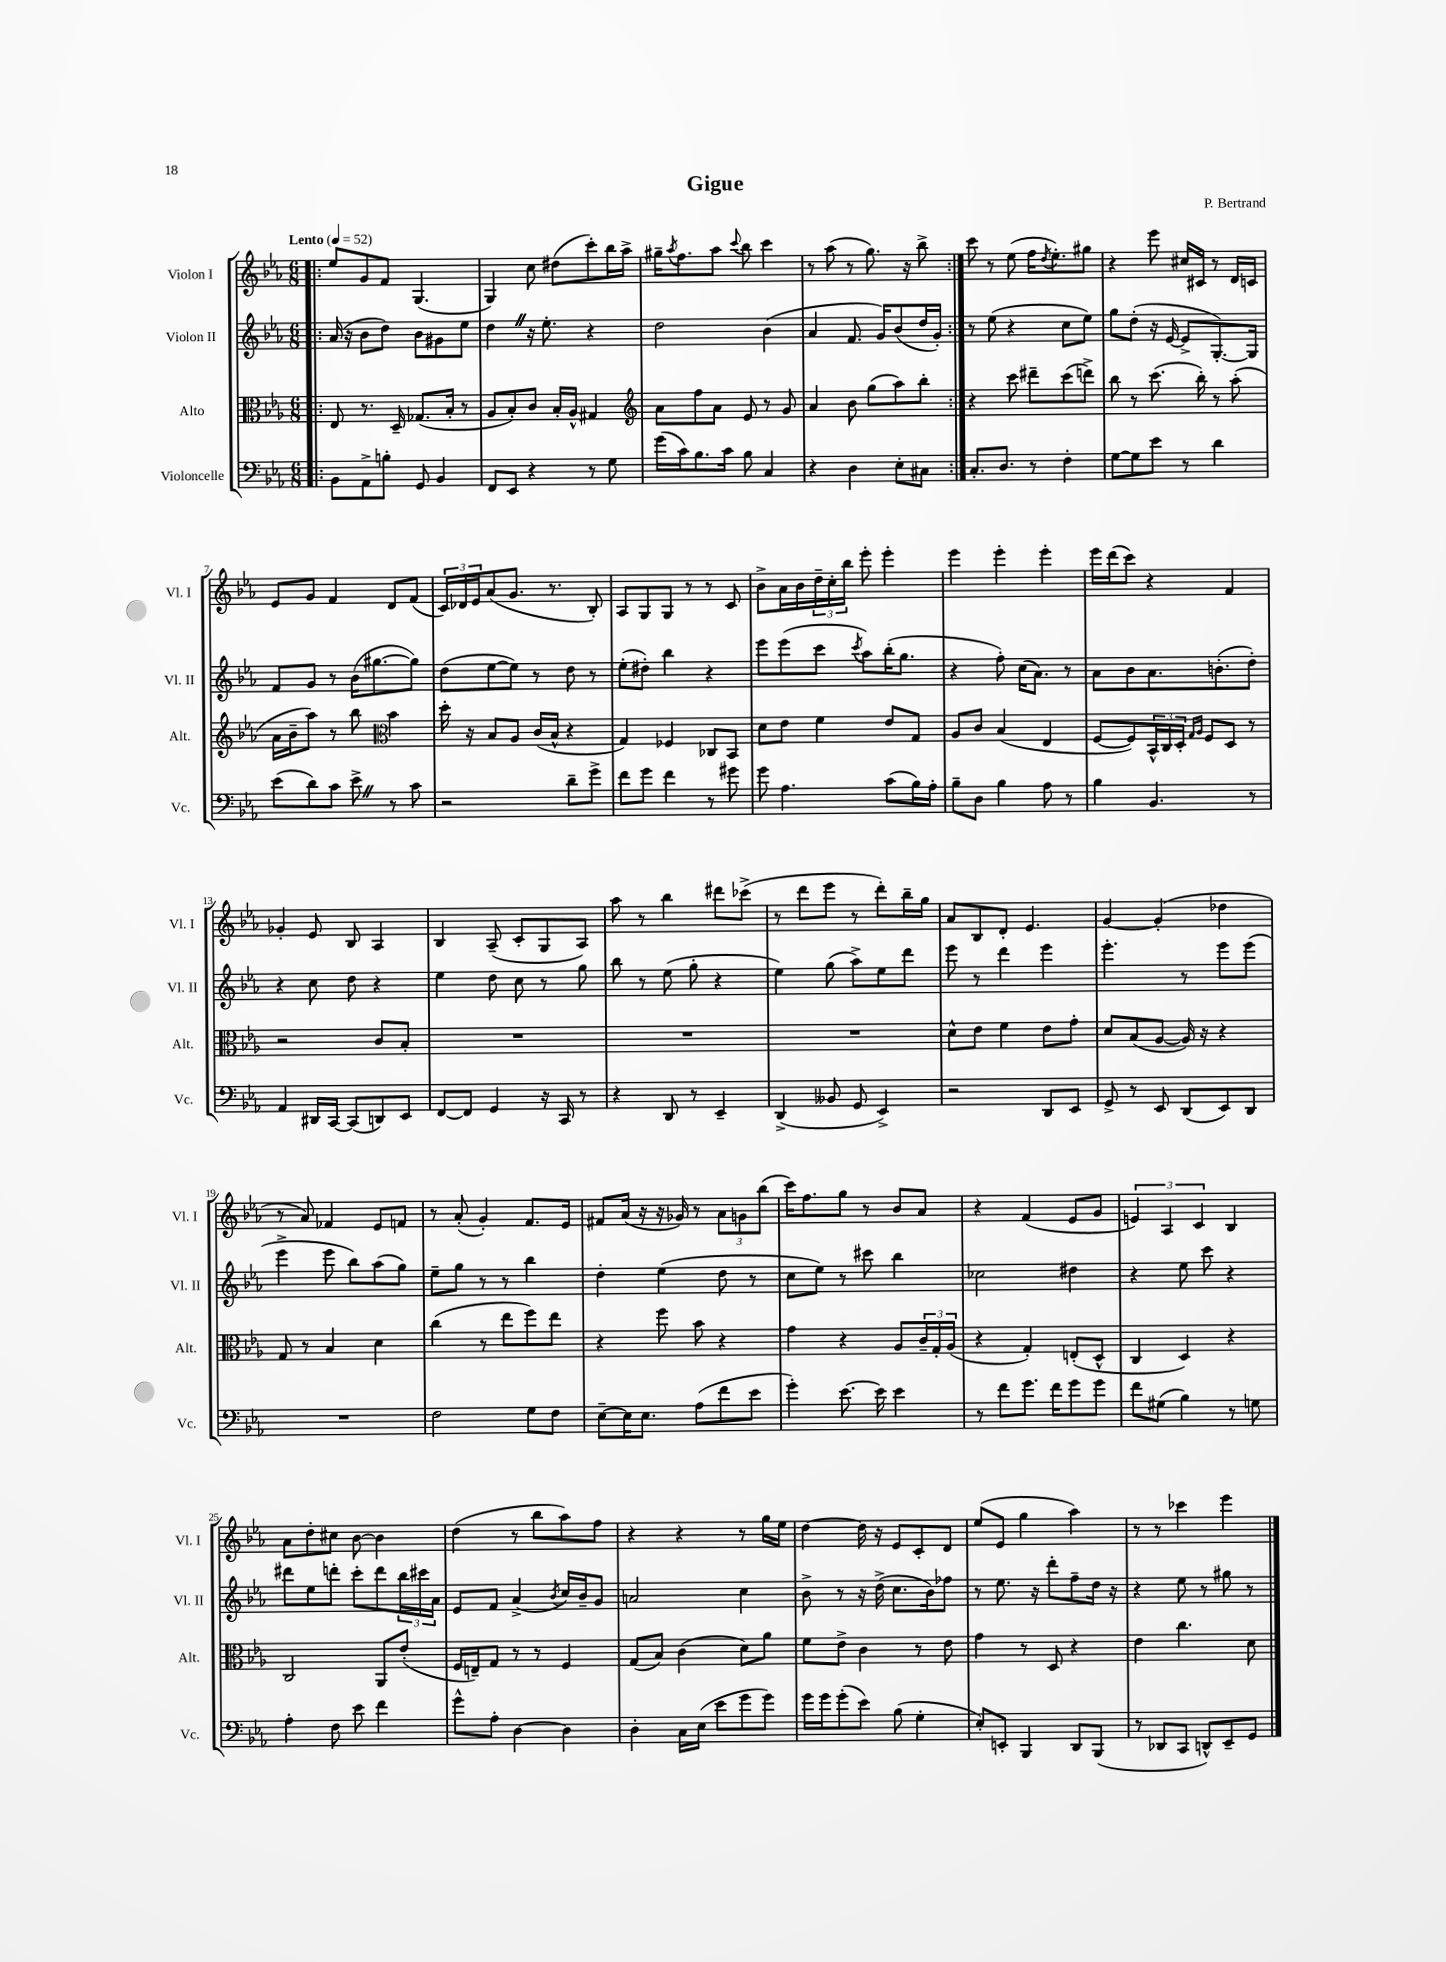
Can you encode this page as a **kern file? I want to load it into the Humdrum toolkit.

**kern	**kern	**kern	**kern
*part4	*part3	*part2	*part1
*staff4	*staff3	*staff2	*staff1
*I"Violoncelle	*I"Alto	*I"Violon II	*I"Violon I
*I'Vc.	*I'Alt.	*I'Vl. II	*I'Vl. I
*clefF4	*clefC3	*clefG2	*clefG2
*k[b-e-a-]	*k[b-e-a-]	*k[b-e-a-]	*k[b-e-a-]
*M6/8	*M6/8	*M6/8	*M6/8
*MM52	*MM52	*MM52	*MM52
=1!|:	=1!|:	=1!|:	=1!|:
!	!	!	!LO:TX:a:B:t=Lento
8BB-\L	8E-/	(16a-/	8ee-/L
.	.	16r	.
8AA-^\	8.r	8b-\L	8g/
8Bn'\J	.	8dd\J)	8f/J
.	16D~/	.	.
8GG/	(8.G-X/L	8b-\L	(4.G/
4BB-/	.	8g#X\	.
.	16B-'/Jk	.	.
.	8r	8ee-\J	.
=2	=2	=2	=2
8FF/L	8A-/L	4ddZ\	4G/)
8EE-/J	8B-'/)	.	.
4r	8c/J	16r	8cc\
.	.	8.ee-'\	.
.	16B-'/LL	.	(8dd#X\L
.	16A-^^/JJ	.	.
8r	4G#X/	4r	8ccc'\)
8G\	.	.	16bb-\L
.	.	.	16aa-^\JJ
=3	=3	=3	=3
*	*clefG2	*	*
(16g\LL	8a-\L	2dd\	16gg#X~\KL
.	.	.	8qaa-/
16c\J)	.	.	8.ff\
8.B-\	8ff\	.	.
.	8a-\J	.	8aa-\J
16c\Jk	.	.	.
.	.	.	8qqccc/
8B-\	8e-/	.	8bb-\
4C/	8r	(4b-\	4ccc\
.	8g/	.	.
=4	=4	=4	=4
4r	4a-/	4a-/	8r
.	.	.	(8aa-\
4D\	8b-\	8.f/	8r
.	(8gg\L	.	8.gg\)
.	.	16g/KL)	.
8E-'\L	8aa-\)	(8b-/	.
.	.	.	16r
8C#X\J	8bb-'\J	16dd/L	8bb-^\
.	.	16g'/JJ)	.
=5:|!	=5:|!	=5:|!	=5:|!
8.C'/L	4r	8r	8ccc\
.	.	(8ee-\	8r
8.D/J	.	.	.
.	8ccc\	4r	(8ee-\
8r	8ddd#X~\L	.	16ff\KL
.	.	.	8qdd/
.	.	.	8.ee-'\)
4F'\	(8ccc\	8cc\L	.
.	8dddn^\J)	8ee-\J)	8gg#X\J
=6	=6	=6	=6
[8G\L	8bb-\	8gg\L	4r
8G\]	8r	(8dd'\J	.
8e-\J	(8.ccc\	16r	8eee-\
.	.	[16e-/	.
8r	.	8e-^/L]	16cc#X/LL
.	16bb-'\)	.	16c#X/JJ
4d\	8r	[8.G'/)	8r
.	(8aa-'\	.	16d/LL
.	.	16G/Jk]	16cn/JJ
!!LO:LB:g=z
=7	=7	=7	=7
(8e-\L	16a-\LL	8f/L	8e-/L
.	16b-~\J	.	.
8d\)	8aa-\J)	8g/J	8g/J
8c\J	8r	8r	4f/
8e-^Z\	8bb-\	(16b-\KL	.
.	.	[8.gg#X\	.
*	*clefC3	*	*
8r	4b-\	.	8d/L
8c\	.	8gg#\J])	(8f/J
=8	=8	=8	=8
2r	16dd'\	(8dd\L	24c/LL)
.	.	.	24d-X/
.	16r	.	.
.	.	.	24e-/J
.	8B-/L	[8ee-\	(8a-/
.	8A-/J	8ee-\J])	8.g/J
.	(16c/LL	8r	.
.	16B-^^/JJ	.	8.r
8d~\L	4r	8dd\	.
8g^\J	.	8r	8B-'/)
=9	=9	=9	=9
8f\L	4G/)	(8ee-'\L	8A-/L
8g\J	.	8dd#X'\J)	8G/
4f\	4F-X/	4bb-\	8G/J
.	.	.	8r
8r	8C-X/L	4r	8r
8g#X\	8BB-/J	.	8c/
=10	=10	=10	=10
8g\	8d\L	8eee-\L	8b-^\L
4.A-\	8e-\J	(8eee-\	16a-\L
.	.	.	16b-\
.	4f\	8ccc\J	24dd~\
.	.	.	24cc'\
.	.	.	24bb-\JJ
.	.	8qccc/	.
.	.	8aa-\L)	8eee-'\
(8c\L	8e-/L	(16bb-'\K	4eee-'\
.	.	8.gg\J	.
16B-\L)	8G/J	.	.
16A-'\JJ	.	.	.
=11	=11	=11	=11
8B-~\L	8A-/L	4r	4eee-\
8D\J	8c/J	.	.
4B-\	(4B-/	8ff'\)	4eee-'\
.	.	(16cc\KL	.
.	.	8.a-\J)	.
8A-\	4E-/	.	4eee-'\
8r	.	8r	.
=12	=12	=12	=12
4B-\	[8F/L	8a-\L	16eee-\LL
.	.	.	(16ddd\J
.	8F/])	8b-\	8ccc\J)
4.BB-/	24BB-^^/L	8.a-\	4r
.	24C/	.	.
.	24D'/JJ	.	.
.	16qqG/LL	.	.
.	16qqA-/JJ	.	.
.	8F/L	.	.
.	.	(8.bn'\	.
.	8D/J	.	4f/
8r	8r	8dd'\J)	.
!!LO:LB:g=z
=13	=13	=13	=13
4AA-/	2r	4r	4g-X'/
16DD#X/LL	.	8cc\	8e-/
[16CC/JJ	.	.	.
(8CC/L]	.	8dd\	8B-/
8DDn/)	8c/L	4r	4A-/
8EE-/J	8B-'/J	.	.
=14	=14	=14	=14
[8FF/L	2.r	4ee-\	4B-/
8FF/J]	.	.	.
4GG/	.	8dd\	(8A-~/
.	.	8cc\	8c'/L
16r	.	8r	8G/
16CC/	.	.	.
8r	.	8gg\	8A-/J)
=15	=15	=15	=15
4r	2.r	8bb-\	8aa-\
.	.	8r	8r
8DD/	.	(8ee-\	4bb-\
8r	.	8gg'\	.
4EE-~/	.	4r	8ddd#X\L
.	.	.	(8ccc-X^\J
=16	=16	=16	=16
(4DD^/	2.r	4ee-\)	8r
.	.	.	8ddd\L
8BB--X/	.	(8gg\	8eee-\J
8GG/	.	8aa-^\L)	8r
4EE-^/)	.	8ee-\	8ddd'\L)
.	.	8ddd\J	16bb-~\L
.	.	.	16gg\JJ
=17	=17	=17	=17
2r	8d^^\L	8eee-\	8a-/L
.	8e-\J	8r	8B-/
.	4f\	4ddd\	8d'/J
.	.	.	4.e-/
8DD/L	8e-\L	4eee-\	.
8EE-/J	8g'\J	.	.
=18	=18	=18	=18
8GG^/	8d/L	4.eee-'\	[4g/
8r	(8B-/	.	.
8EE-/	[8A-/J	.	(4g'/]
(8DD/L	16A-/])	8r	.
.	16r	.	.
8EE-/)	4r	8eee-\L	4dd-X\
8DD/J	.	(8eee-\J	.
!!LO:LB:g=z
=19	=19	=19	=19
2.r	8G/	4eee-^\	8r
.	8r	.	8a-/)
.	4B-/	8eee-\	4f-X/
.	.	8bb-\L)	.
.	4d\	(8aa-\	8e-/L
.	.	8gg\J)	8fn/J
=20	=20	=20	=20
2F\	(4cc\	8ee-~\L	8r
.	.	8gg\J	(8a-'/
.	8r	8r	4g'/)
.	8ee-\L	8r	.
8G\L	8ff\)	4bb-\	8.f/L
8F\J	8ee-\J	.	.
.	.	.	16e-/Jk
=21	=21	=21	=21
[8E-~\L	4r	4dd'\	8f#X/L
16E-\K]	.	.	(16a-/Jk
8.E-\J	.	.	16r
.	8ff\	(4ee-\	16r
.	.	.	16g-X/)
(8A-\L	8b-\	.	8r
8f\	4r	8dd\	12a-\L
.	.	.	12gn\
8e-\J	.	8r	.
.	.	.	(12bb-\J
=22	=22	=22	=22
4g'\)	4g\	8cc\L	16ccc\KL)
.	.	.	8.ff\
.	.	8ee-\J)	.
[8.e-\	4r	8r	8gg\J
.	.	8ccc#X\	8r
16e-\]	.	.	.
4e-\	8A-/L	4bb-\	8b-/L
.	24c~/L	.	8a-/J
.	24G'/	.	.
.	(24A-/JJ	.	.
=23	=23	=23	=23
8r	4r	2cc-X\	4r
8f\L	.	.	.
8.g\J	4G'/)	.	(4f/
16f\KL	.	.	.
8g\	(8En'/L	4dd#X\	8e-/L
8g\J	8D^^/J	.	8g/J
=24	=24	=24	=24
8f\L	4C/	4r	6en/)
(8G#X\J	.	.	.
.	.	.	6A-/
4B-\)	4D/)	8ee-\	.
.	.	.	6c/
.	.	8ccc\	.
8r	4r	4r	4B-/
8Gn\	.	.	.
!!LO:LB:g=z
=25	=25	=25	=25
4A-'\	2C/	8ddd#X\L	8a-\L
.	.	8ee-\	8dd'\
8F\	.	8dddn'\J	8cc#X\J
8e-\	.	8ccc'\L	[8b-\
4f\	8AA-/L	8ddd\	4b-\]
.	(8e-'/J	24bb-\L	.
.	.	24ccc#X\	.
.	.	24a-\JJ	.
=26	=26	=26	=26
8g^^\L	16F/LL	8e-/L	(4dd\
.	16En~/J)	.	.
8A-'\J	8G/J	8f/J	.
[4D\	8r	(4a-^/	8r
.	8r	.	8bb-\L
.	.	8qb-/	.
4D\]	4F/	16cc/LL)	8aa-\)
.	.	16b-~/J	.
.	.	8g/J	8ff\J
=27	=27	=27	=27
4D'\	(8G/L	2an/	4r
.	8B-/J)	.	.
16C\LL	(4c\	.	4r
(16E-\JJ	.	.	.
8e-\L	.	.	.
8g\	8d\L)	4cc\	8r
8g\J)	8a-\J	.	16gg\LL
.	.	.	16ee-\JJ
=28	=28	=28	=28
16g\LL	8f\L	8b-^\	[4dd\
16g\J	.	.	.
(8g'\	8e-^\J	8r	.
8e-\J)	4c\	16r	16dd\]
.	.	(16dd^\	16r
(8B-\	.	8.cc\L	8e-/L
4G'\	8r	.	8c'/
.	.	16b-\k)	.
.	8e-\	8ff-X\J	8d/J
=29	=29	=29	=29
8E-'/L)	4g\	8r	(8ee-/L
8EEn'/J	.	8.ee-\	8e-/J
4BBB-/	8r	.	4gg\
.	.	16r	.
.	8D/	8ddd'\L	.
8DD/L	4r	8ff~\	4aa-\)
(8BBB-/J	.	16dd\Jk	.
.	.	16r	.
=30	=30	=30	=30
8r	4e-\	4r	8r
8DD-X/L	.	.	8r
8CC/J	4.cc\	8ee-\	4ccc-X\
8DDn^^/L)	.	8r	.
8EE-~/	.	8gg#X\	4eee-\
8GG/J	8d\	8r	.
==	==	==	==
*-	*-	*-	*-
